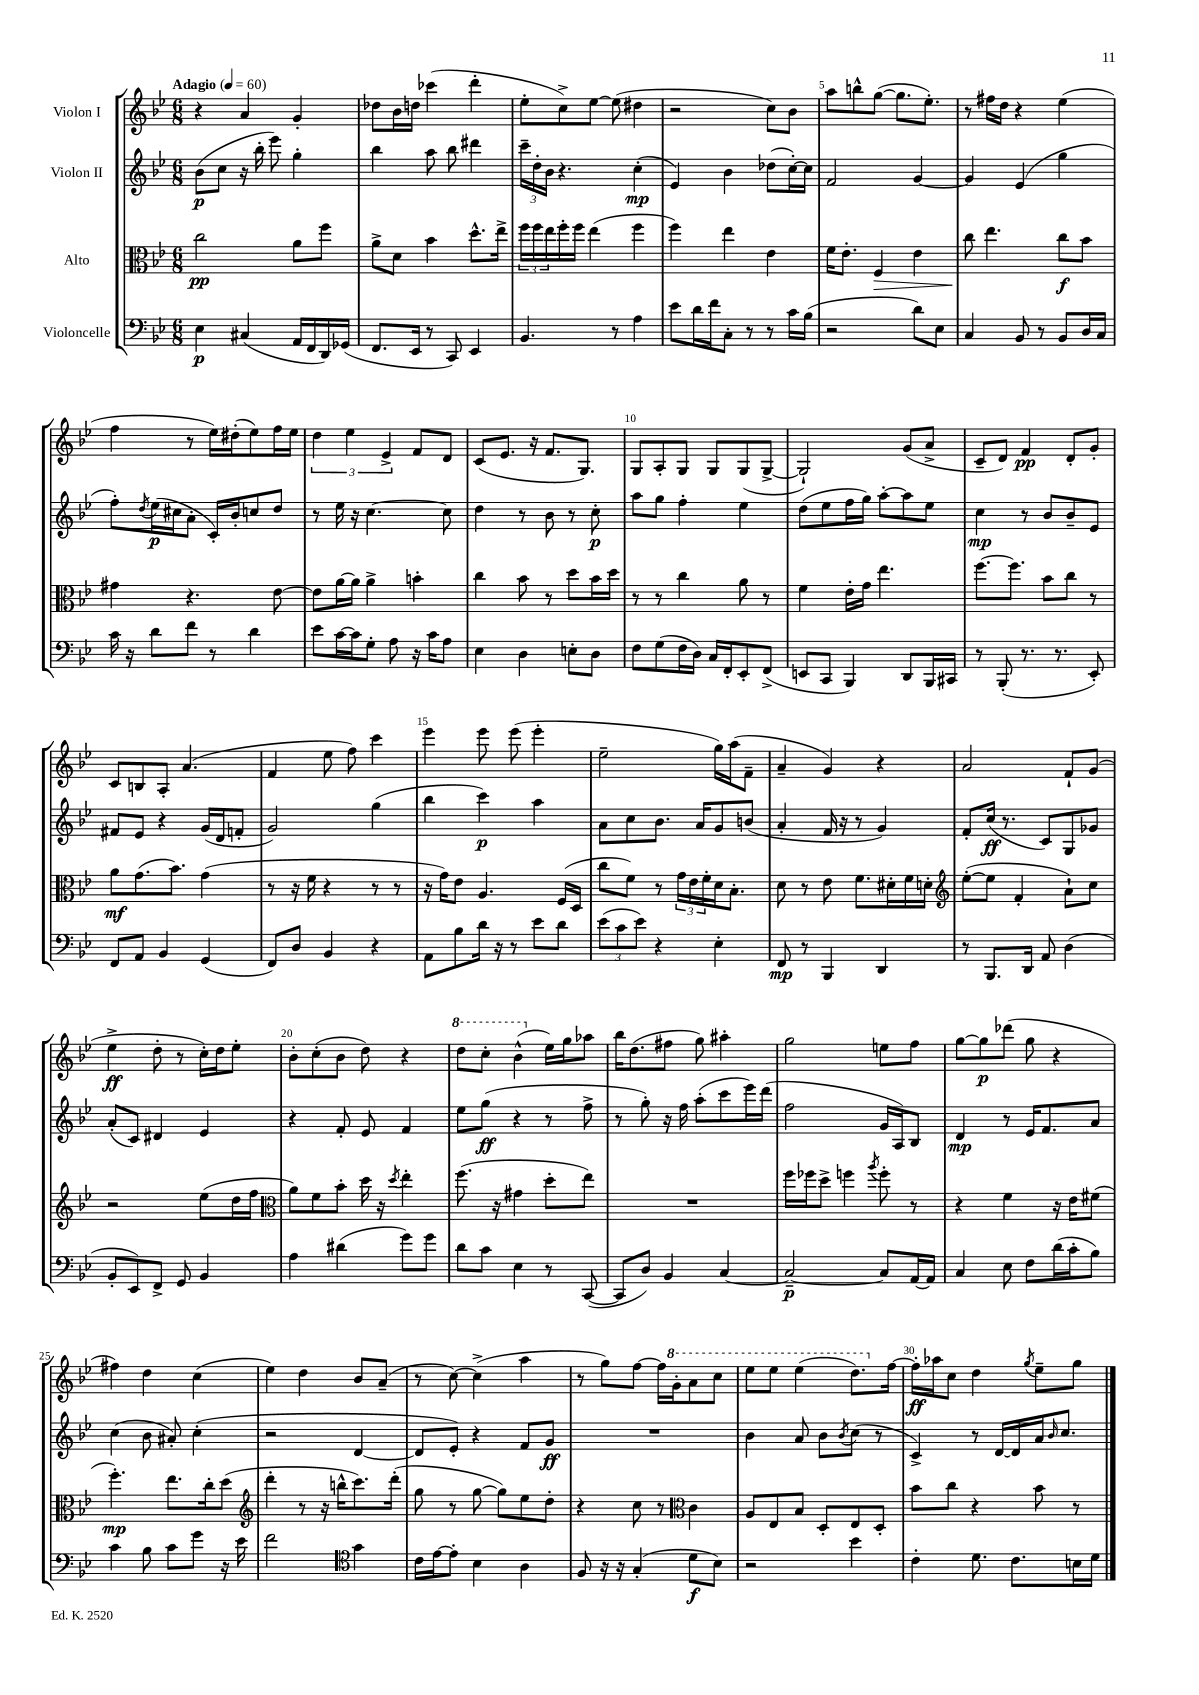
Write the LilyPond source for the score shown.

<<
\new StaffGroup <<
\new Staff = "s0" \with { instrumentName = "Violon I" } {
    \clef treble \key bes \major \numericTimeSignature \time 6/8 \tempo "Adagio" 4 = 60
    r4 a'4 g'4-. |
    des''8 bes'16 d''16 ces'''4( d'''4-. |
    ees''8-. c''8->) ees''8~ ees''8( dis''4 |
    r2 c''8) bes'8 |
    a''8 b''8-^ g''8~( g''8. ees''8.-.) |
    r8 fis''16 d''16 r4 ees''4( |
    f''4 r8 ees''16) dis''16-.( ees''8) f''16 ees''16 |
    \tuplet 3/2 { d''4 ees''4 ees'4-> } f'8 d'8 |
    c'8( ees'8. r16 f'8. g8.) |
    g8 a8-. g8 g8 g8( g8~-> |
    g2-!) g'8( a'8-> |
    c'8-- d'8) f'4\pp d'8-. g'8-. |
    c'8 b8 a8-. a'4.( |
    f'4 ees''8 f''8) c'''4 |
    ees'''4 ees'''8 ees'''8( ees'''4-. |
    ees''2-- g''16) a''16( f'8-- |
    a'4-- g'4) r4 |
    a'2 f'8-! g'8( |
    ees''4->\ff d''8-. r8 c''16-.) d''16 ees''8-. |
    bes'8-. c''8-.( bes'8 d''8) r4 |
    \ottava #1 d'''8 c'''8-. bes''4-^( \ottava #0 ees''16) g''16 aes''8 |
    bes''16 d''8.( fis''8 g''8) ais''4-. |
    g''2 e''8 f''8 |
    g''8~ g''8\p des'''8( g''8 r4 |
    fis''4) d''4 c''4( |
    ees''4) d''4 bes'8 a'8--( |
    r8 c''8~) c''4->( a''4 |
    r8 g''8) f''8~ f''16 \ottava #1 g''16-. a''8 c'''8 |
    ees'''8 ees'''8 ees'''4( d'''8.) \ottava #0 f''16~ |
    f''16-.\ff aes''16 c''8 d''4 \acciaccatura { g''8 } ees''8-- g''8 \bar "|." |
}
\new Staff = "s1" \with { instrumentName = "Violon II" } {
    \clef treble \key bes \major \numericTimeSignature \time 6/8
    bes'8\p( c''8 r16 bes''16-. ees'''8) g''4-. |
    bes''4 a''8 bes''8 dis'''4 |
    \tuplet 3/2 { c'''16-- d''16-. bes'16 } r4. c''4-.\mp( |
    ees'4) bes'4 des''8( c''16~-.) c''16 |
    f'2 g'4~ |
    g'4 ees'4( g''4 |
    f''8-.) \acciaccatura { d''8 } ees''16\p( cis''16 a'8-. c'16-.) bes'16-. c''8 d''8 |
    r8 ees''16 r16 c''4.~ c''8 |
    d''4 r8 bes'8 r8 c''8-.\p |
    a''8 g''8 f''4-. ees''4 |
    d''8( ees''8 f''16 g''16) a''8~-. a''8 ees''8 |
    c''4\mp r8 bes'8 bes'8-- ees'8 |
    fis'8 ees'8 r4 g'16( d'16 f'8-. |
    g'2) g''4( |
    bes''4 c'''4\p) a''4 |
    a'8 c''8 bes'8. a'16 g'8 b'8( |
    a'4-. f'16 r16 r8 g'4) |
    f'8-. c''16\ff( r8. c'8) g8 ges'8 |
    a'8-.( c'8) dis'4 ees'4 |
    r4 f'8-. ees'8 f'4 |
    ees''8 g''8\ff( r4 r8 f''8-> |
    r8 g''8-.) r16 f''16 a''8-.( c'''8 ees'''16) d'''16( |
    f''2 g'16 a16) bes8 |
    d'4\mp r8 ees'16 f'8. a'8 |
    c''4( bes'8 ais'8-.) c''4-.( |
    r2 d'4~ |
    d'8 ees'8-.) r4 f'8 g'8\ff |
    R2. |
    bes'4 a'8 bes'8 \acciaccatura { bes'8 } c''8( r8 |
    c'4->) r8 d'16~ d'16 a'16 \grace { bes'16 } c''8. \bar "|." |
}
\new Staff = "s2" \with { instrumentName = "Alto" } {
    \clef alto \key bes \major \numericTimeSignature \time 6/8
    c''2\pp a'8 f''8 |
    a'8-> d'8 bes'4 d''8.-^ ees''16-> |
    \tuplet 3/2 { f''16 f''16 ees''16 } f''16-. f''16 ees''4( f''4 |
    f''4) ees''4 ees'4 |
    f'16 ees'8.-. f4\> ees'4 |
    c''8\! ees''4. c''8\f bes'8 |
    gis'4 r4. ees'8~ |
    ees'8 a'16~ a'16 a'4-> b'4-. |
    c''4 bes'8 r8 d''8 bes'16 d''16 |
    r8 r8 c''4 a'8 r8 |
    f'4 ees'16-. g'16 ees''4. |
    f''8.~ f''8. bes'8 c''8 r8 |
    a'8\mf g'8.( bes'8.) g'4( |
    r8 r16 f'16 r4 r8 r8 |
    r16 g'16) ees'8 a4. f16( d16 |
    c''8 f'8) r8 \tuplet 3/2 { g'16 ees'16 f'16-. } d'16 bes8.-. |
    d'8 r8 ees'8 f'8. dis'16-. f'16 d'16-. |
    \clef treble ees''8~-.( ees''8 f'4-. a'8-!) c''8 |
    r2 ees''8( d''16 f''16 |
    \clef alto a'8) f'8 bes'8-. d''16 r16 \acciaccatura { d''8 } ees''4-. |
    f''8.( r16 gis'4 d''8-. ees''8) |
    R2. |
    f''16 fes''16 d''8-> f''4 \acciaccatura { a''8 } f''8-. r8 |
    r4 f'4 r16 ees'16 fis'8( |
    f''4.-.\mp) ees''8. c''16-. d''8( |
    \clef treble d'''4-. r8 r16 b''16-^ c'''8.) d'''16-.( |
    g''8 r8 g''8~ g''8) ees''8 d''8-. |
    r4 c''8 r8 \clef alto c'4 |
    a8 ees8 bes8 d8-. ees8 d8-. |
    bes'8 c''8 r4 bes'8 r8 \bar "|." |
}
\new Staff = "s3" \with { instrumentName = "Violoncelle" } {
    \clef bass \key bes \major \numericTimeSignature \time 6/8
    ees4\p cis4( a,16 f,16 d,16) ges,16( |
    f,8. ees,16 r8 c,8) ees,4 |
    bes,4. r8 a4 |
    ees'8 d'16 f'16 c8-. r8 r8 c'16 bes16( |
    r2 d'8) ees8 |
    c4 bes,8 r8 bes,8 d16 c16 |
    c'16 r16 d'8 f'8 r8 d'4 |
    ees'8 c'16~ c'16 g8-. a8 r16 c'16 a8 |
    ees4 d4 e8-. d8 |
    f8 g8( f16 d16) c16 f,16-. ees,8-. f,8->( |
    e,8 c,8 bes,,4) d,8 bes,,16 cis,16 |
    r8 bes,,8-.( r8. r8. ees,8-.) |
    f,8 a,8 bes,4 g,4( |
    f,8) d8 bes,4 r4 |
    a,8 bes8 d'16 r16 r8 ees'8 d'8 |
    \tuplet 3/2 { ees'8( c'8 ees'8) } r4 ees4-. |
    f,8\mp r8 bes,,4 d,4 |
    r8 bes,,8. d,16 a,8 d4( |
    bes,8-. ees,8) f,8-> g,8 bes,4 |
    a4 dis'4( g'8) g'8 |
    d'8 c'8 ees4 r8 c,8~( |
    c,8 d8) bes,4 c4~ |
    c2~--\p c8 a,16~ a,16 |
    c4 ees8 f8 d'16( c'16-. bes8) |
    c'4 bes8 c'8 g'8 r16 ees'16 |
    f'2 \clef tenor g'4 |
    c'16 ees'16~ ees'8-. bes4 a4 |
    f8 r16 r16 g4-.( d'8\f bes8) |
    r2 bes'4 |
    c'4-. d'8. c'8. b16 d'16 \bar "|." |
}
>>
>>
\layout { \context { \Score \override BarNumber.break-visibility = ##(#f #t #t) barNumberVisibility = #(every-nth-bar-number-visible 5) } }
